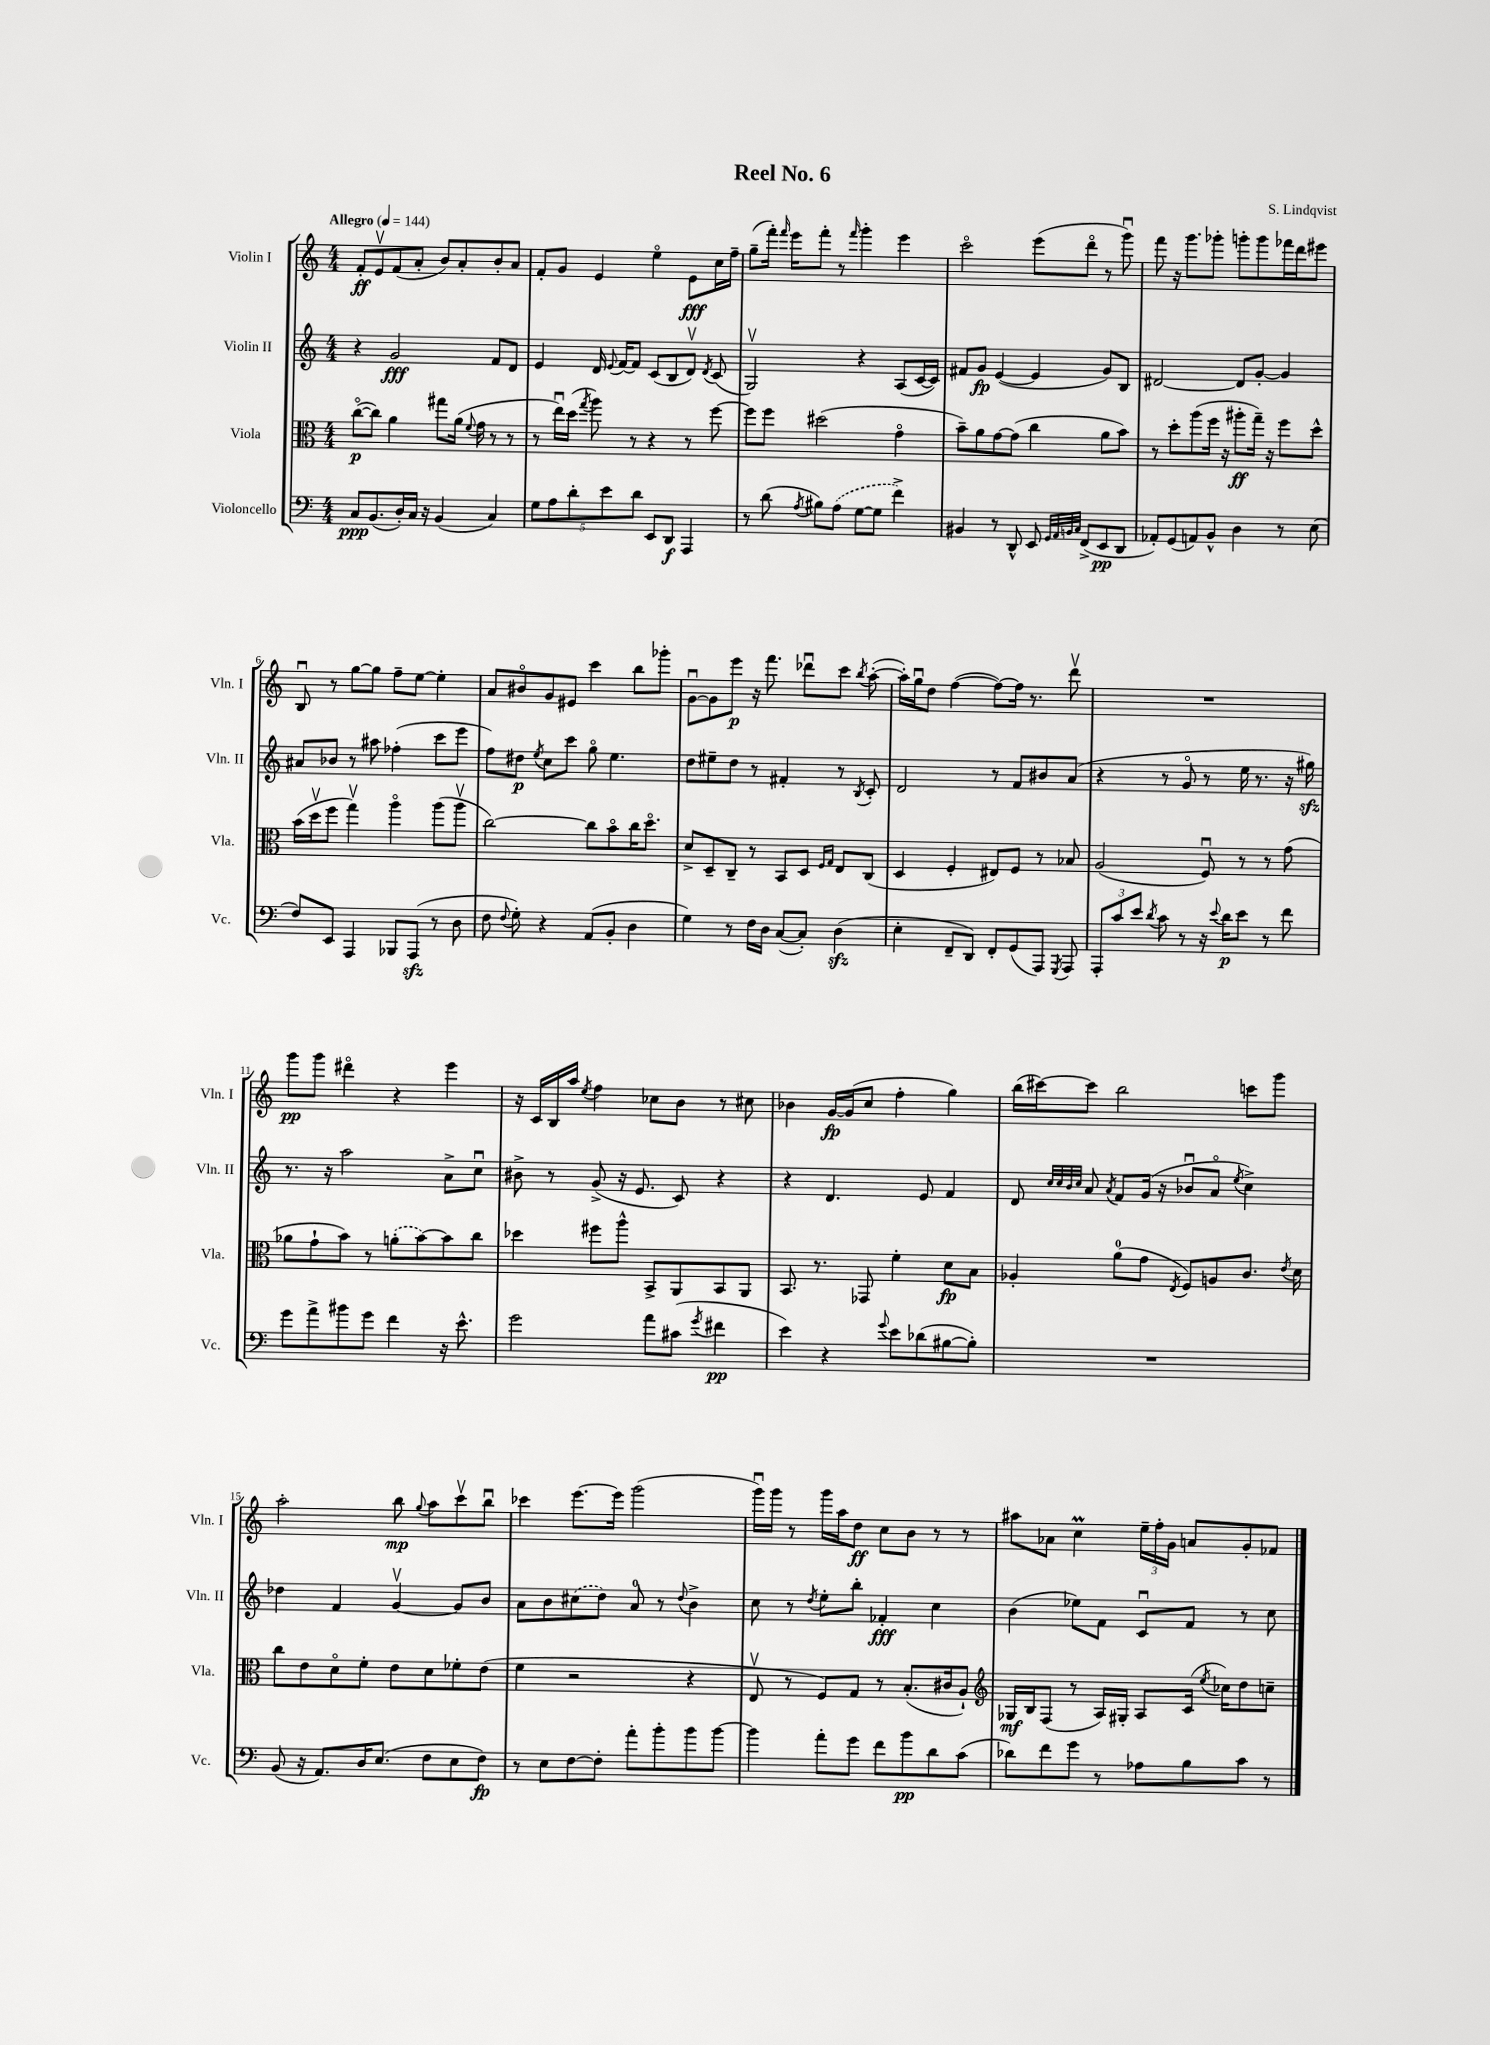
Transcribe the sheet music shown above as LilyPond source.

\header { title = "Reel No. 6" composer = "S. Lindqvist" }
<<
\new StaffGroup <<
\new Staff = "s0" \with { instrumentName = "Violin I" shortInstrumentName = "Vln. I" } {
    \clef treble \key c \major \numericTimeSignature \time 4/4 \tempo "Allegro" 4 = 144
    \autoBeamOff f'8[-.\ff e'8\upbow f'8( a'8]-. b'8[) a'8-. b'8-. a'8] |
    f'8[-. g'8] e'4 e''4\flageolet e'8[\fff c''16 f''16]-- |
    g''8[--( f'''16]-.) \grace { f'''16 } e'''16[ f'''8]-. r8 \grace { f'''16 } g'''4-. e'''4 |
    c'''2\flageolet e'''8[( d'''8]\flageolet r8 g'''8\downbow) |
    f'''8 r16 g'''8.[ ges'''8]-. g'''8[-. g'''8 fes'''16 d'''16 eis'''8] |
    b8\downbow r8 g''8[~ g''8] f''8[-- e''8]~ e''4-. |
    a'8[ bis'8\flageolet g'8 eis'8] c'''4 b''8[ ges'''8]-. |
    g'8[~\downbow g'8 e'''8]\p r16 f'''8. des'''8[\downbow c'''8] \acciaccatura { b''8 } a''8~-.( |
    a''16[-.) g''16\downbow d''8] f''4~( f''8[~) f''16] r8. d'''8\upbow |
    R1 |
    g'''8[\pp g'''8] dis'''4\flageolet r4 e'''4 |
    r16 c'16[ b16 a''16] \acciaccatura { e''8 } f''4 ces''8[ b'8] r8 cis''8 |
    bes'4 g'16[~\fp g'16( c''8] f''4-. g''4) |
    b''16[( cis'''16~) cis'''8] b''2 c'''8[ g'''8] |
    a''2-. b''8\mp \appoggiatura { g''8 } a''8[ c'''8\upbow b''8]\downbow |
    ces'''4 e'''8.[~ e'''16] g'''2( |
    g'''16[\downbow) g'''16] r8 g'''16[ a''16 d''8]\ff c''8[ b'8] r8 r8 |
    ais''8[ aes'8] c''4\prall \tuplet 3/2 { e''16[-- f''16-. g'16] } a'8[ g'8-. fes'8] \bar "|." |
}
\new Staff = "s1" \with { instrumentName = "Violin II" shortInstrumentName = "Vln. II" } {
    \clef treble \key c \major \numericTimeSignature \time 4/4
    \autoBeamOff r4 g'2\fff f'8[ d'8] |
    e'4 d'16 \appoggiatura { e'8 } f'16[~ f'8] c'8[( b8 d'8]\upbow) \acciaccatura { d'8 } c'8( |
    g2\upbow) r4 a8[( c'16~ c'16]) |
    fis'8[ g'8]\fp e'4~( e'4 g'8[) b8] |
    dis'2~ dis'8[ g'8]~-. g'4 |
    ais'8[ bes'8] r8 ais''8 fes''4-.( c'''8[ e'''8] |
    f''8[) dis''8]\p \acciaccatura { e''8 } c''8[ c'''8] g''8\flageolet e''4. |
    d''8[ eis''8-- d''8] r8 fis'4-. r8 \acciaccatura { b8 } c'8-. |
    d'2 r8 f'8[ bis'8 a'8]( |
    r4 r8 g'8\flageolet r8 e''16 r8. r16 gis''16\sfz) |
    r8. r16 a''2 a'8[-> c''8]\downbow |
    bis'8-> r8 g'8->( r16 e'8. c'8) r4 |
    r4 d'4. e'8 f'4 |
    d'8 \grace { c''32[ c''32 b'32 c''32] } a'8 \acciaccatura { a'8 } f'8[ g'16]( r16 bes'8[\downbow a'8]\flageolet \acciaccatura { e''8 } c''4->) |
    des''4 f'4 g'4~\upbow g'8[ b'8] |
    a'8[ b'8 \once \slurDashed cis''8( d''8]) a'8-0 r8 \appoggiatura { d''8 } b'4-> |
    c''8 r8 \acciaccatura { d''8 } e''8[-. b''8]-. fes'4-.\fff c''4 |
    b'4( ees''8[) f'8] c'8[\downbow f'8] r8 c''8 \bar "|." |
}
\new Staff = "s2" \with { instrumentName = "Viola" shortInstrumentName = "Vla." } {
    \clef alto \key c \major \numericTimeSignature \time 4/4
    \autoBeamOff c''8[~\flageolet\p( c''8]) a'4 gis''8[ a'16]( \appoggiatura { f'8 } g'16 r8 r8 |
    r8 e''16[\downbow) d''16]( \acciaccatura { g''8 } a''8) r8 r4 r8 f''8~ |
    f''8[ f''8] dis''2( g'4\flageolet |
    b'8[--) a'8 g'8~ g'8]( c''4 a'8[ b'8]) |
    r8 d''8[-. a''8( f''16] r16 ais''8[-.\ff g''16]--) r16 f''8[ d''8]-^ |
    b'16[( d''16\upbow f''8] g''4\upbow) a''4\flageolet a''8[( a''8]\upbow |
    c''2~) c''8[ b'8\flageolet c''16 d''8.]\flageolet |
    d'8[-> d8-- c8]-- r8 b,8[ d8] \grace { f16[ g16] } e8[ c8]( |
    d4 f4-. eis8[) f8] r8 bes8 |
    a2( f8\downbow) r8 r8 g'8( |
    aes'8[ g'8-! b'8]) r8 \once \slurDashed a'8[-.( b'8~) b'8 c''8] |
    des''4 fis''8[ a''8]-^ b,8[-> a,8 b,8 a,8] |
    b,8. r8. ges,8 f'4-. d'8[\fp b8] |
    aes4-. a'8[-0( g'8] \acciaccatura { e8 } f8[) a8 c'8.] \acciaccatura { e'8 } d'16 |
    c''8[ e'8 d'8\flageolet f'8]-. e'8[ d'8 fes'8-. e'8]( |
    f'4 r2 r4 |
    e8\upbow r8 f8[) g8] r8 b8.[-.( cis'16 a8]-!) |
    \clef treble ges16[\mf b16 f8]( r8 a16[) gis16]-. a8[ c'16]( \acciaccatura { e''8 } ces''16[) d''8 c''8]-- \bar "|." |
}
\new Staff = "s3" \with { instrumentName = "Violoncello" shortInstrumentName = "Vc." } {
    \clef bass \key c \major \numericTimeSignature \time 4/4
    \autoBeamOff c8[\ppp b,8.( d16-.) c16] r16 b,4( c4) |
    \tuplet 5/4 { g8[ a8 d'8-. e'8 d'8] } e,8[ d,8]\f a,,4 |
    r8 d'8( \acciaccatura { a8 } bis8[) \once \slurDashed a8]( g8[~ g8] f'4->) |
    bis,4 r8 d,8-^ e,8 \grace { g,32[ a,32 b,32 c32] } f,8[->( e,8\pp d,8] |
    aes,8[-.) g,8( a,8) b,8]-^ d4 r8 e8( |
    f8[) e,8] a,,4 bes,,8[ a,,8]\sfz( r8 d8 |
    f8 \appoggiatura { f8 } g8-.) r4 a,8[( b,8]-. d4 |
    g4) r8 f16[ d16] c8[~( c8]-.) d4\sfz( |
    e4-. f,8[-- d,8]) f,8[-. g,8( a,,8]) \acciaccatura { g,,8 } a,,8 |
    \tuplet 3/2 { a,,8[-. c'8 e'8] } \acciaccatura { d'8 } c'8 r8 r16 \appoggiatura { e'8 } d'16[\p e'8] r8 f'8 |
    g'8[ a'8-> bis'8 g'8] f'4 r16 e'8.-^ |
    g'2 a'8[ cis'8]( \acciaccatura { g'8 } fis'4\pp |
    e'4) r4 \appoggiatura { g'8 } e'8[ des'8( bis8~ bis8]-.) |
    R1 |
    b,8( r16 a,8.[) d16 e8.]( f8[ e8 f8]\fp) |
    r8 e8[ f8~ f8]-. a'8[-. b'8-. b'8 b'8]~ |
    b'4 a'8[-. g'8] f'8[ b'8\pp d'8 c'8]( |
    des'8[) f'8 g'8] r8 aes8[ b8 c'8] r8 \bar "|." |
}
>>
>>
